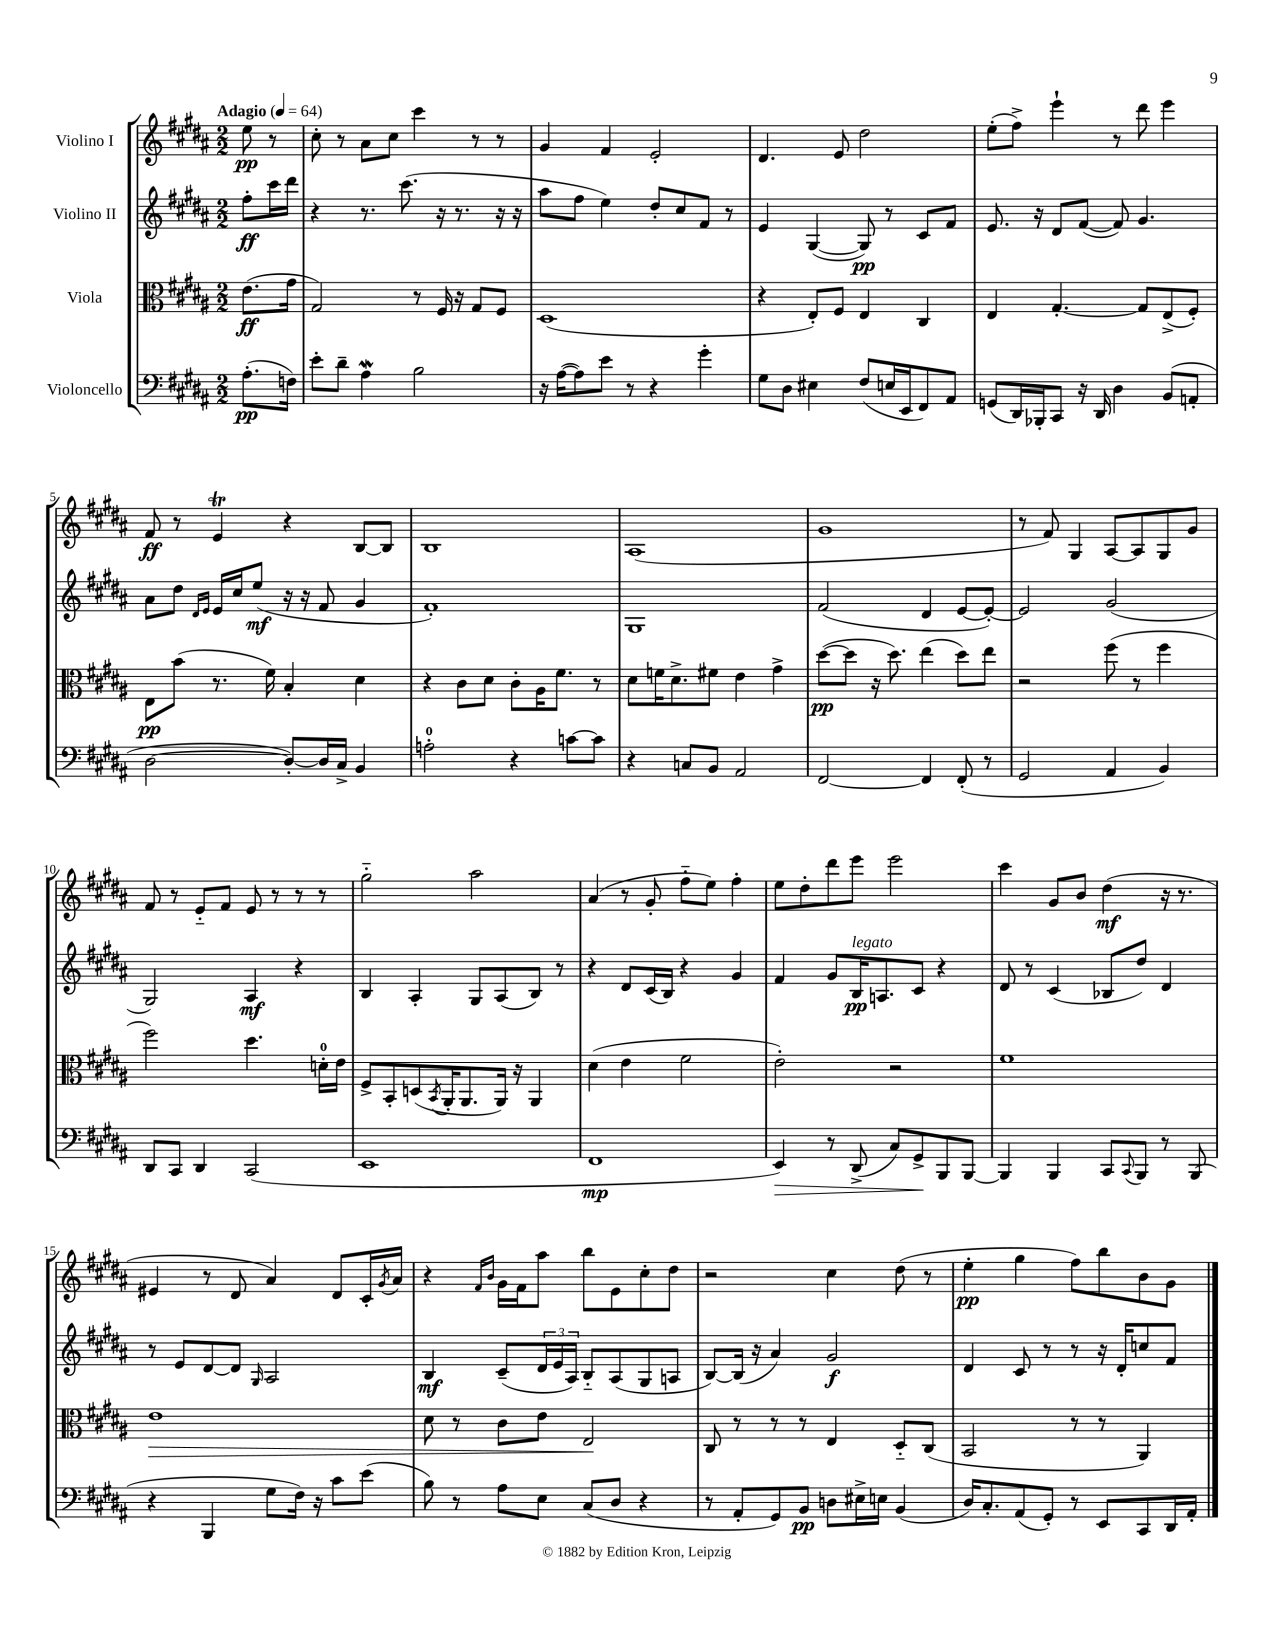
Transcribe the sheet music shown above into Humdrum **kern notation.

**kern	**kern	**kern	**kern
*staff4	*staff3	*staff2	*staff1
*clefF4	*clefC3	*clefG2	*clefG2
*k[f#c#g#d#a#]	*k[f#c#g#d#a#]	*k[f#c#g#d#a#]	*k[f#c#g#d#a#]
*M2/2	*M2/2	*M2/2	*M2/2
*MM64	*MM64	*MM64	*MM64
(8.A#'	(8.e	8ff#'	8ee
.	.	16ccc#	8r
16F)	16g#	16ddd#	.
=	=	=	=
8e'	2G#)	4r	8cc#'
8d#~	.	.	8r
4A#	.	8.r	8a#
.	.	.	8cc#
.	.	(8.ccc#	.
2B	8r	.	4ccc#
.	16F#	16r	.
.	16r	8.r	.
.	8G#	.	8r
.	8F#	16r	8r
.	.	16r	.
=	=	=	=
16r	(1D#	8aa#	4g#
([16A#	.	.	.
8A#])	.	8ff#	.
8e	.	4ee)	4f#
8r	.	.	.
4r	.	8dd#'	2e'
.	.	8cc#	.
4g#'	.	8f#	.
.	.	8r	.
=	=	=	=
8G#	4r	4e	4.d#
8D#	.	.	.
4E#	8E')	([4G#	.
.	8F#	.	8e
(8F#	4E	8G#])	2dd#
16E	.	8r	.
16EE	.	.	.
8FF#)	4C#	8c#	.
8AA#	.	8f#	.
=	=	=	=
(8GG	4E	8.e	(8ee'
16DD#)	.	.	8ff#^)
16BBB-'	.	16r	.
8CC#	[4.G#'	8d#	4eee`
16r	.	([8f#	.
16DD#	.	.	.
4D#	.	8f#])	8r
.	8G#]	4.g#	8ddd#
(8BB	(8E^	.	4eee
8AA'	8F#')	.	.
=	=	=	=
[2D#	8E	8a#	8f#
.	(8b	8dd#	8r
.	.	16qqd#	.
.	.	16qqe	.
.	8.r	16e	4e
.	.	16cc#	.
.	.	(8ee	.
.	16f#)	.	.
8D#'_)	4B'	16r	4r
.	.	16r	.
16D#]	.	8f#	.
16C#^	.	.	.
4BB	4d#	4g#	[8B
.	.	.	8B]
=	=	=	=
2A'	4r	1f#')	1B
.	8c#	.	.
.	8d#	.	.
4r	8c#'	.	.
.	16A#	.	.
.	8.f#	.	.
[8c	.	.	.
8c]	8r	.	.
=	=	=	=
4r	8d#	1G#	(1A#
.	16f	.	.
.	8.d#^	.	.
8C	.	.	.
8BB	8f#	.	.
2AA#	4e	.	.
.	4g#^	.	.
=	=	=	=
[2FF#	([8dd#	(2f#	1g#
.	8dd#]	.	.
.	16r	.	.
.	8.dd#)	.	.
4FF#]	(4ee	4d#	.
(8FF#'	8dd#)	[8e	.
8r	8ee	8e'_)	.
=	=	=	=
2GG#	2r	2e]	8r
.	.	.	8f#)
.	.	.	4G#
4AA#	(8ff#	(2g#	[8A#
.	8r	.	8A#]
4BB)	4ff#	.	8G#
.	.	.	8g#
=	=	=	=
8DD#	2ff#)	2G#)	8f#
8CC#	.	.	8r
4DD#	.	.	8e'~
.	.	.	8f#
(2CC#	4.dd#	4A#	8e
.	.	.	8r
.	.	4r	8r
.	16d'	.	8r
.	16e	.	.
=	=	=	=
1EE	8F#^	4B	2gg#'~
.	8BB'	.	.
.	(8D	4A#'	.
.	8qBB	.	.
.	16AA#'	.	.
.	8.AA#	.	.
.	.	8G#	2aa#
.	16AA#)	(8A#	.
.	16r	.	.
.	4AA#	8B)	.
.	.	8r	.
=	=	=	=
1FF#	(4d#	4r	(4a#
.	4e	8d#	8r
.	.	(16c#	8g#'
.	.	16B)	.
.	2f#	4r	8ff#'~
.	.	.	8ee)
.	.	4g#	4ff#'
=	=	=	=
4EE)	2e')	4f#	8ee
.	.	.	8dd#'
8r	.	8g#	8ddd#
(8DD#^	.	16B	8eee
.	.	8.A	.
8C#)	2r	.	2eee
8GG#^	.	8c#	.
8BBB	.	4r	.
[8BBB	.	.	.
=	=	=	=
4BBB]	1f#	8d#	4ccc#
.	.	8r	.
4BBB	.	(4c#	8g#
.	.	.	8b
8CC#	.	8B-	(4dd#
8qqCC#	.	.	.
8BBB	.	8dd#)	.
8r	.	4d#	16r
.	.	.	8.r
(8BBB	.	.	.
=	=	=	=
4r	1e	8r	4e#
.	.	8e	.
4BBB	.	[8d#	8r
.	.	8d#]	8d#
.	.	16qqG#	.
8G#	.	2A#	4a#)
16F#)	.	.	.
16r	.	.	.
8c#	.	.	8d#
(8e	.	.	16c#'
.	.	.	8qg#
.	.	.	16a#
=	=	=	=
8B)	8d#	4B	4r
8r	8r	.	.
.	.	.	16qqf#
.	.	.	16qqb
8A#	8c#	(8c#~	16g#
.	.	.	16f#
8E	8e	24d#	8aa#
.	.	24e	.
.	.	24A#)	.
(8C#	2E	8B'~	8bb
8D#	.	(8A#	8e
4r	.	8G#	8cc#'
.	.	8A	8dd#
=	=	=	=
8r	8C#	[8B)	2r
8AA#'	8r	(16B]	.
.	.	16r	.
8GG#)	8r	4a#)	.
8BB	8r	.	.
8D	4E	2g#	4cc#
16E#^	.	.	.
16E	.	.	.
(4BB	8D#'~	.	(8dd#
.	(8C#	.	8r
=	=	=	=
16D#)	2BB	4d#	4ee'
8.C#'	.	.	.
(8AA#	.	8c#	4gg#
8GG#')	.	8r	.
8r	8r	8r	8ff#)
8EE	8r	16r	8bb
.	.	16d#'	.
8CC#	4AA#)	8cc	8b
16DD#	.	8f#	8g#
16AA#'	.	.	.
==	==	==	==
*-	*-	*-	*-
